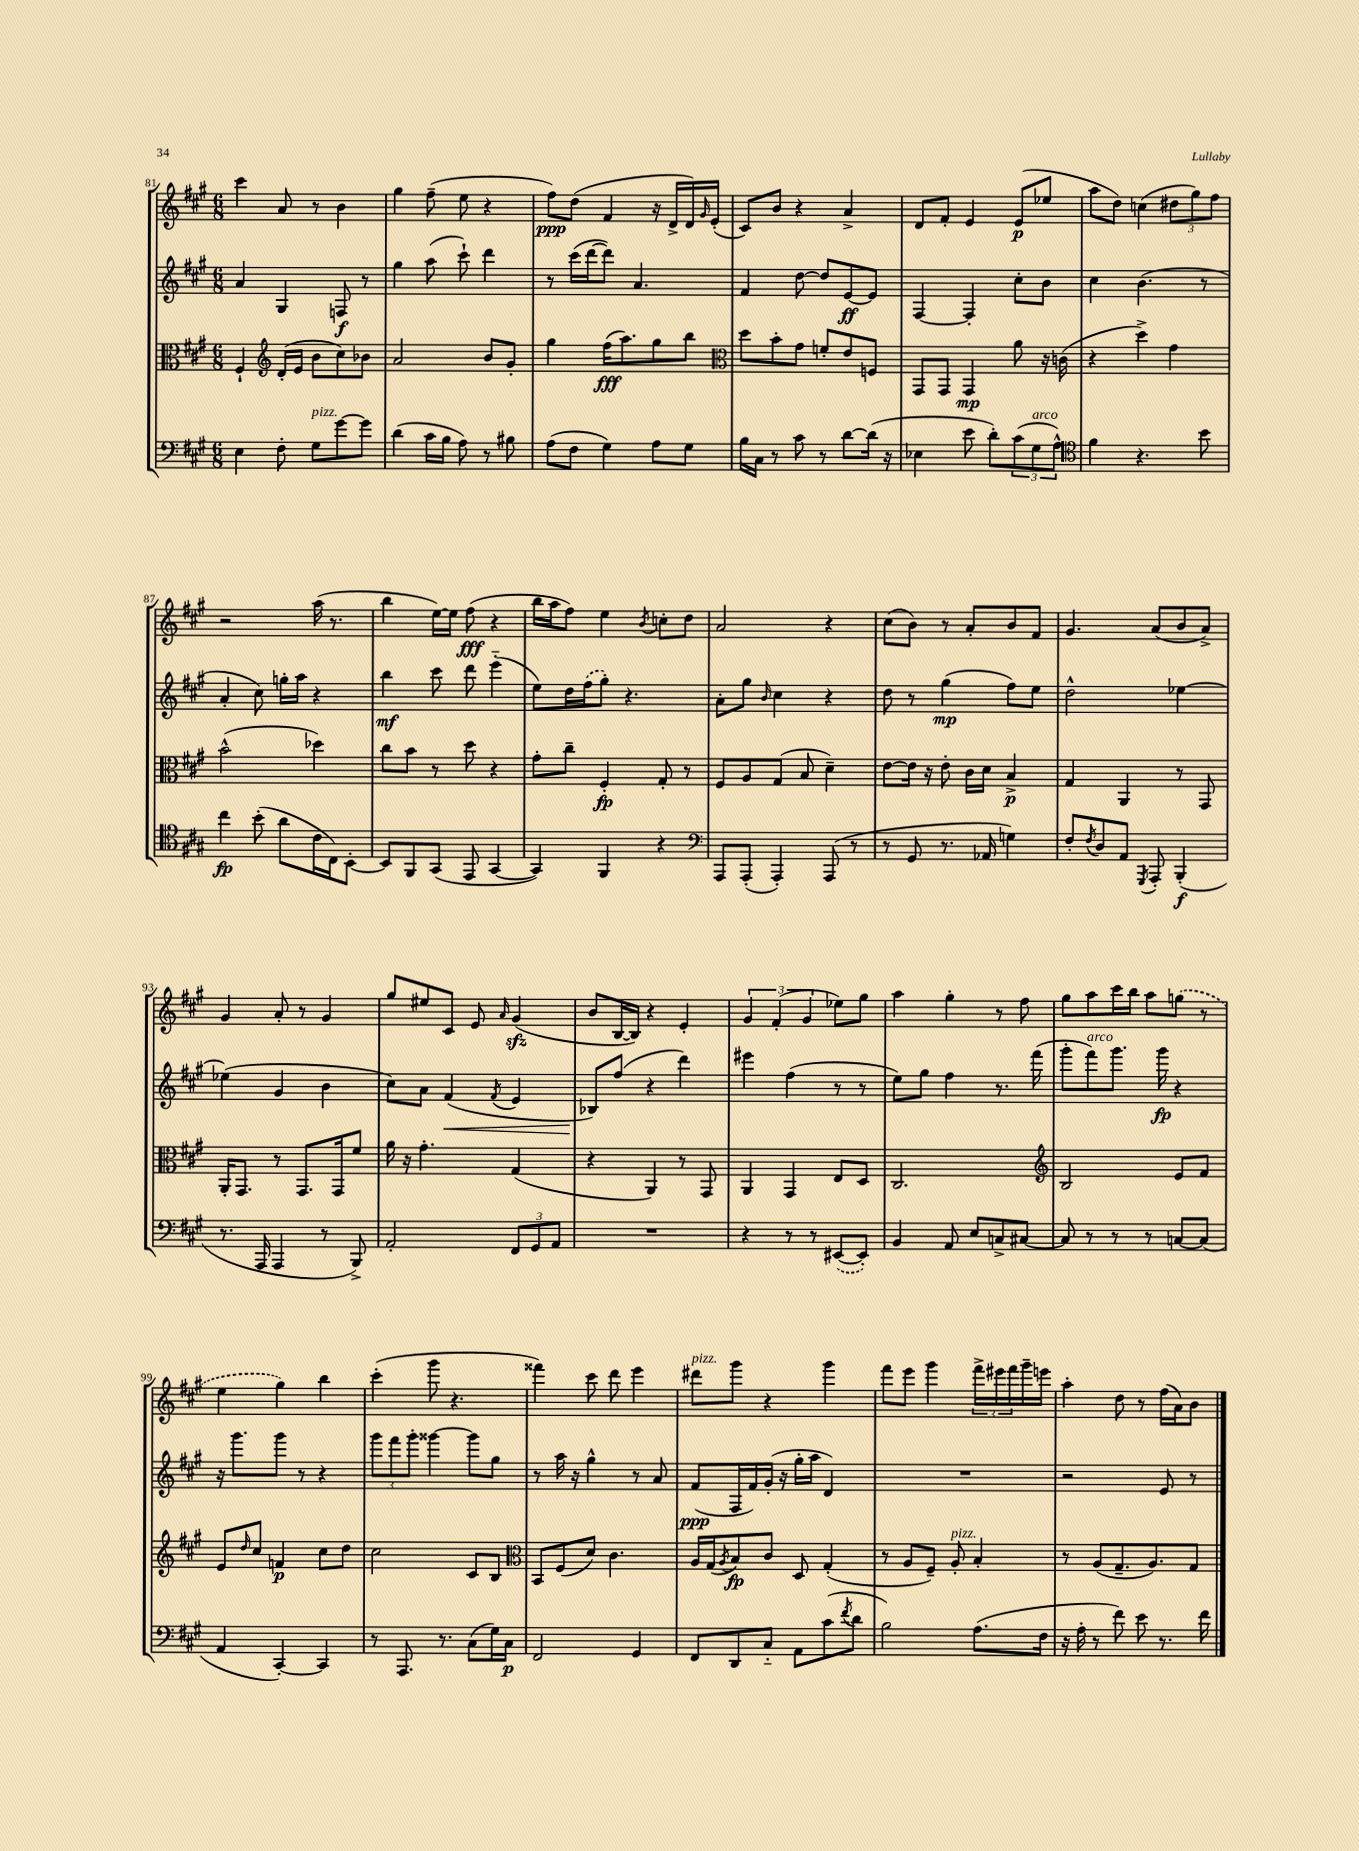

**kern	**kern	**kern	**kern
*staff4	*staff3	*staff2	*staff1
*clefF4	*clefC3	*clefG2	*clefG2
*k[f#c#g#]	*k[f#c#g#]	*k[f#c#g#]	*k[f#c#g#]
*M6/8	*M6/8	*M6/8	*M6/8
4E\	4F#`/	4a/	4ccc#\
*	*clefG2	*	*
8F#'\	(16d'/LL	4G#/	8a/
.	16e/JJ	.	.
8G#\L	8b\L	.	8r
[8g#\	8cc#\)	8F/	4b\
8g#\]J	8b-\J	8r	.
=	=	=	=
(4d\	2a/	4gg#\	4gg#\
16c#\LL	.	(8aa\	(8ff#~\
16B\JJ	.	.	.
8A\)	.	8ccc#`\)	8ee\
8r	8b/L	4ddd\	4r
8B#\	8g#'/J	.	.
=	=	=	=
(8A\L	4gg#\	8r	8ff#\L)
8F#\J	.	(16ccc#\LL	(8dd\J
.	.	[16ddd\J	.
4G#\)	(16ff#\LK	8ddd\]J)	4f#/
.	8.aa\)	.	.
.	.	4.a/	.
8A\L	8gg#\	.	16r
.	.	.	16d^/LL
8G#\J	8bb\J	.	16d/)
.	.	.	16qqg#/
.	.	.	(16e'/JJ
=	=	=	=
*	*clefC3	*	*
16B\LL	8dd\L	4f#/	8c#/L)
16C#\JJ	.	.	.
8r	8b'\	.	8b/J
8c#\	8g#\J	[8dd\	4r
8r	8f'/L	8dd/]L	.
[8d\L	8e/	[8e/	4a^/
(16d\]Jk	8F/J	8e/]J	.
16r	.	.	.
=	=	=	=
4E-\	8GG#/L	[4F#/	8d/L
.	8GG#/J	.	8f#'/J
8e\	4GG#/	4F#'/]	4e/
8d'\L)	.	.	.
(12c#\	8a\	8cc#'\L	(8e/L
12G#\	.	.	.
.	16r	8b\J	8ee-/J
12A^^\J)	.	.	.
.	(16c\	.	.
=	=	=	=
*clefC4	*	*	*
4f#\	4r	4cc#\	8aa\L
.	.	.	8dd\J)
4.r	4dd^\)	(4.b\	(4cc\
.	4g#\	.	12dd#\L
.	.	.	12gg#\)
8b\	.	8r	.
.	.	.	12ff#\J
=	=	=	=
4cc#\	(2b^^\	4a'/	2r
(8b'\	.	8cc#\)	.
8a\L	.	16gg'\LL	.
.	.	16aa\JJ	.
16c#\L	4dd-\)	4r	(16aa\
16C#\J)	.	.	8.r
[8BB'\J	.	.	.
=	=	=	=
8BB/]L	8cc#\L	4bb\	4bb\
8FF#/	8b\J	.	.
(8GG#/J	8r	8ccc#\	[16ee\LL)
.	.	.	16ee\]JJ
8EE/	8dd\	8ddd\	(8ff#\
[4GG#/	4r	(4eee'~\	4r
=	=	=	=
4GG#/])	8g#'\L	8ee\L)	16bb\LL
.	.	.	16aa\J
.	8cc#~\J	16dd\L	8ff#\J)
.	.	(16ff#\J	.
4FF#/	4F#'/	8gg#'\J)	4ee\
.	.	4.r	.
.	.	.	8qb/
4r	8G#'/	.	8cc'\L
.	8r	.	8dd\J
=	=	=	=
*clefF4	*	*	*
8AAA/L	8F#/L	8a'\L	2a/
(8AAA'/J	8A/	8gg#\J	.
.	.	16qqb/	.
4AAA'/)	(8G#/J	4cc#\	.
.	8B/	.	.
(8AAA/	4d~\)	4r	4r
8r	.	.	.
=	=	=	=
8r	[8e\L	8dd\	(8cc#\L
8GG#/	16e\]Jk	8r	8b\J)
.	16r	.	.
8.r	8e'\	(4gg#\	8r
.	16c#\LL	.	8a'/L
16AA-/	16d\JJ	.	.
4G\)	4B^/	8ff#\L)	8b/
.	.	8ee\J	8f#/J
=	=	=	=
8F#'/L	4G#/	2dd^^\	4.g#/
8qF#/	.	.	.
8D/	.	.	.
8AA/J	4AA/	.	.
8qGGG#/	.	.	.
8AAA'/	.	.	(8a/L
(4BBB'/	8r	[4ee-\	8b/
.	8GG#/	.	8a^/J)
=	=	=	=
8.r	16AA'/LK	(4ee-\]	4g#/
.	8.GG#/J	.	.
16AAA/	.	.	.
4AAA/	8r	4g#/	8a'/
.	8.GG#/L	.	8r
8r	.	4b\	4g#/
.	16GG#/k	.	.
8BBB^/)	8f#/J	.	.
=	=	=	=
2AA'/	16a\	8cc#\L)	8gg#/L
.	16r	.	.
.	4.g#'\	8a\J	8ee#/
.	.	(4f#/	8c#/J
.	.	.	8e/
.	.	8qf#/	16qqa/
12FF#/L	(4G#/	4e/	(4g#/
12GG#/	.	.	.
12AA/J	.	.	.
=	=	=	=
2.r	4r	8B-/L)	8b/L
.	.	(8ff#/J	[16B/L
.	.	.	16B/]JJ)
.	4AA/)	4r	4r
.	8r	4ddd\)	4e'/
.	8GG#/	.	.
=	=	=	=
4r	4AA/	4eee#\	6g#/
.	.	.	(6f#'/
8r	4GG#/	(4ff#\	.
.	.	.	6g#/
8r	.	.	.
([8EE#/L	8E/L	8r	8ee-\L)
8EE#'/]J)	8D/J	8r	8gg#\J
=	=	=	=
4BB/	2.C#/	8ee\L)	4aa\
.	.	8gg#\J	.
8AA/	.	4ff#\	4gg#'\
8E/L	.	.	.
8C^/	.	8.r	8r
[8C#/J	.	.	8ff#\
.	.	(16fff#\	.
=	=	=	=
*	*clefG2	*	*
8C#/]	2B/	8ggg#'\L	8gg#\L
8r	.	8fff#\)	8aa\
8r	.	8.ggg#\J	16ccc#\L
.	.	.	16bb\JJ
8r	.	.	8aa\L
.	.	16ggg#\	.
[8C/L	8e/L	4r	(8gg\J
(8C/]J	8f#/J	.	8r
=	=	=	=
4AA/	8e/L	16r	4ee\
.	.	8.ggg#\L	.
.	16qqdd/	.	.
.	8cc#/J	.	.
[4CC#'/)	4f/	8ggg#\J	4gg#\)
.	.	8r	.
4CC#/]	8cc#\L	4r	4bb\
.	8dd\J	.	.
=	=	=	=
8r	2cc#\	12ggg#\L	(4ccc#'\
.	.	12fff#\	.
8.AAA/	.	.	.
.	.	12ggg#'\J	.
.	.	[4ggg##\	8ggg#\
8.r	.	.	.
.	.	.	4.r
(8C#\L	8c#/L	8ggg##\]L	.
16G#\L)	8B/J	8gg#\J	.
16C#\JJ	.	.	.
=	=	=	=
*	*clefC3	*	*
2FF#/	8BB/L	8r	4fff##\)
.	(8F#/	16aa\	.
.	.	16r	.
.	8d/J)	4gg#^^\	8ccc#\
.	4.c#\	.	8ddd\
4GG#/	.	8r	4eee\
.	.	8a/	.
=	=	=	=
8FF#/L	16A/LL	(8f#/L	8ddd#\L
.	(16G#/J	.	.
.	8qA/	.	.
8DD/	8B/)	16F#/L	8ggg#\J
.	.	16f#/)	.
8C#'~/J	8c#/J	(16g#'/JJ	4r
.	.	16r	.
8AA\L	8D/	16gg#'\LL	.
.	.	16aa\JJ	.
(8c#\	(4G#'/	4d/)	4ggg#\
8qf#/	.	.	.
8d\J	.	.	.
=	=	=	=
2B\)	8r	2.r	8fff#\L
.	8A/L	.	8eee\J
.	8F#~/J)	.	4ggg#\
.	8A'/	.	.
(8.A\L	4B'/	.	24fff#^\LL
.	.	.	24eee#\
.	.	.	24fff#\
.	.	.	16ggg#~\
16F#\Jk	.	.	16eee\JJ
=	=	=	=
16r	8r	2r	4aa'\
16A'\	.	.	.
8r	(8A/L	.	.
8f#\)	8.G#~/	.	8dd\
8e\	.	.	8r
.	8.A/)	.	.
8.r	.	8e/	(16ff#\LL
.	.	.	16a\J)
.	8G#/J	8r	8b\J
16f#\	.	.	.
==	==	==	==
*-	*-	*-	*-
